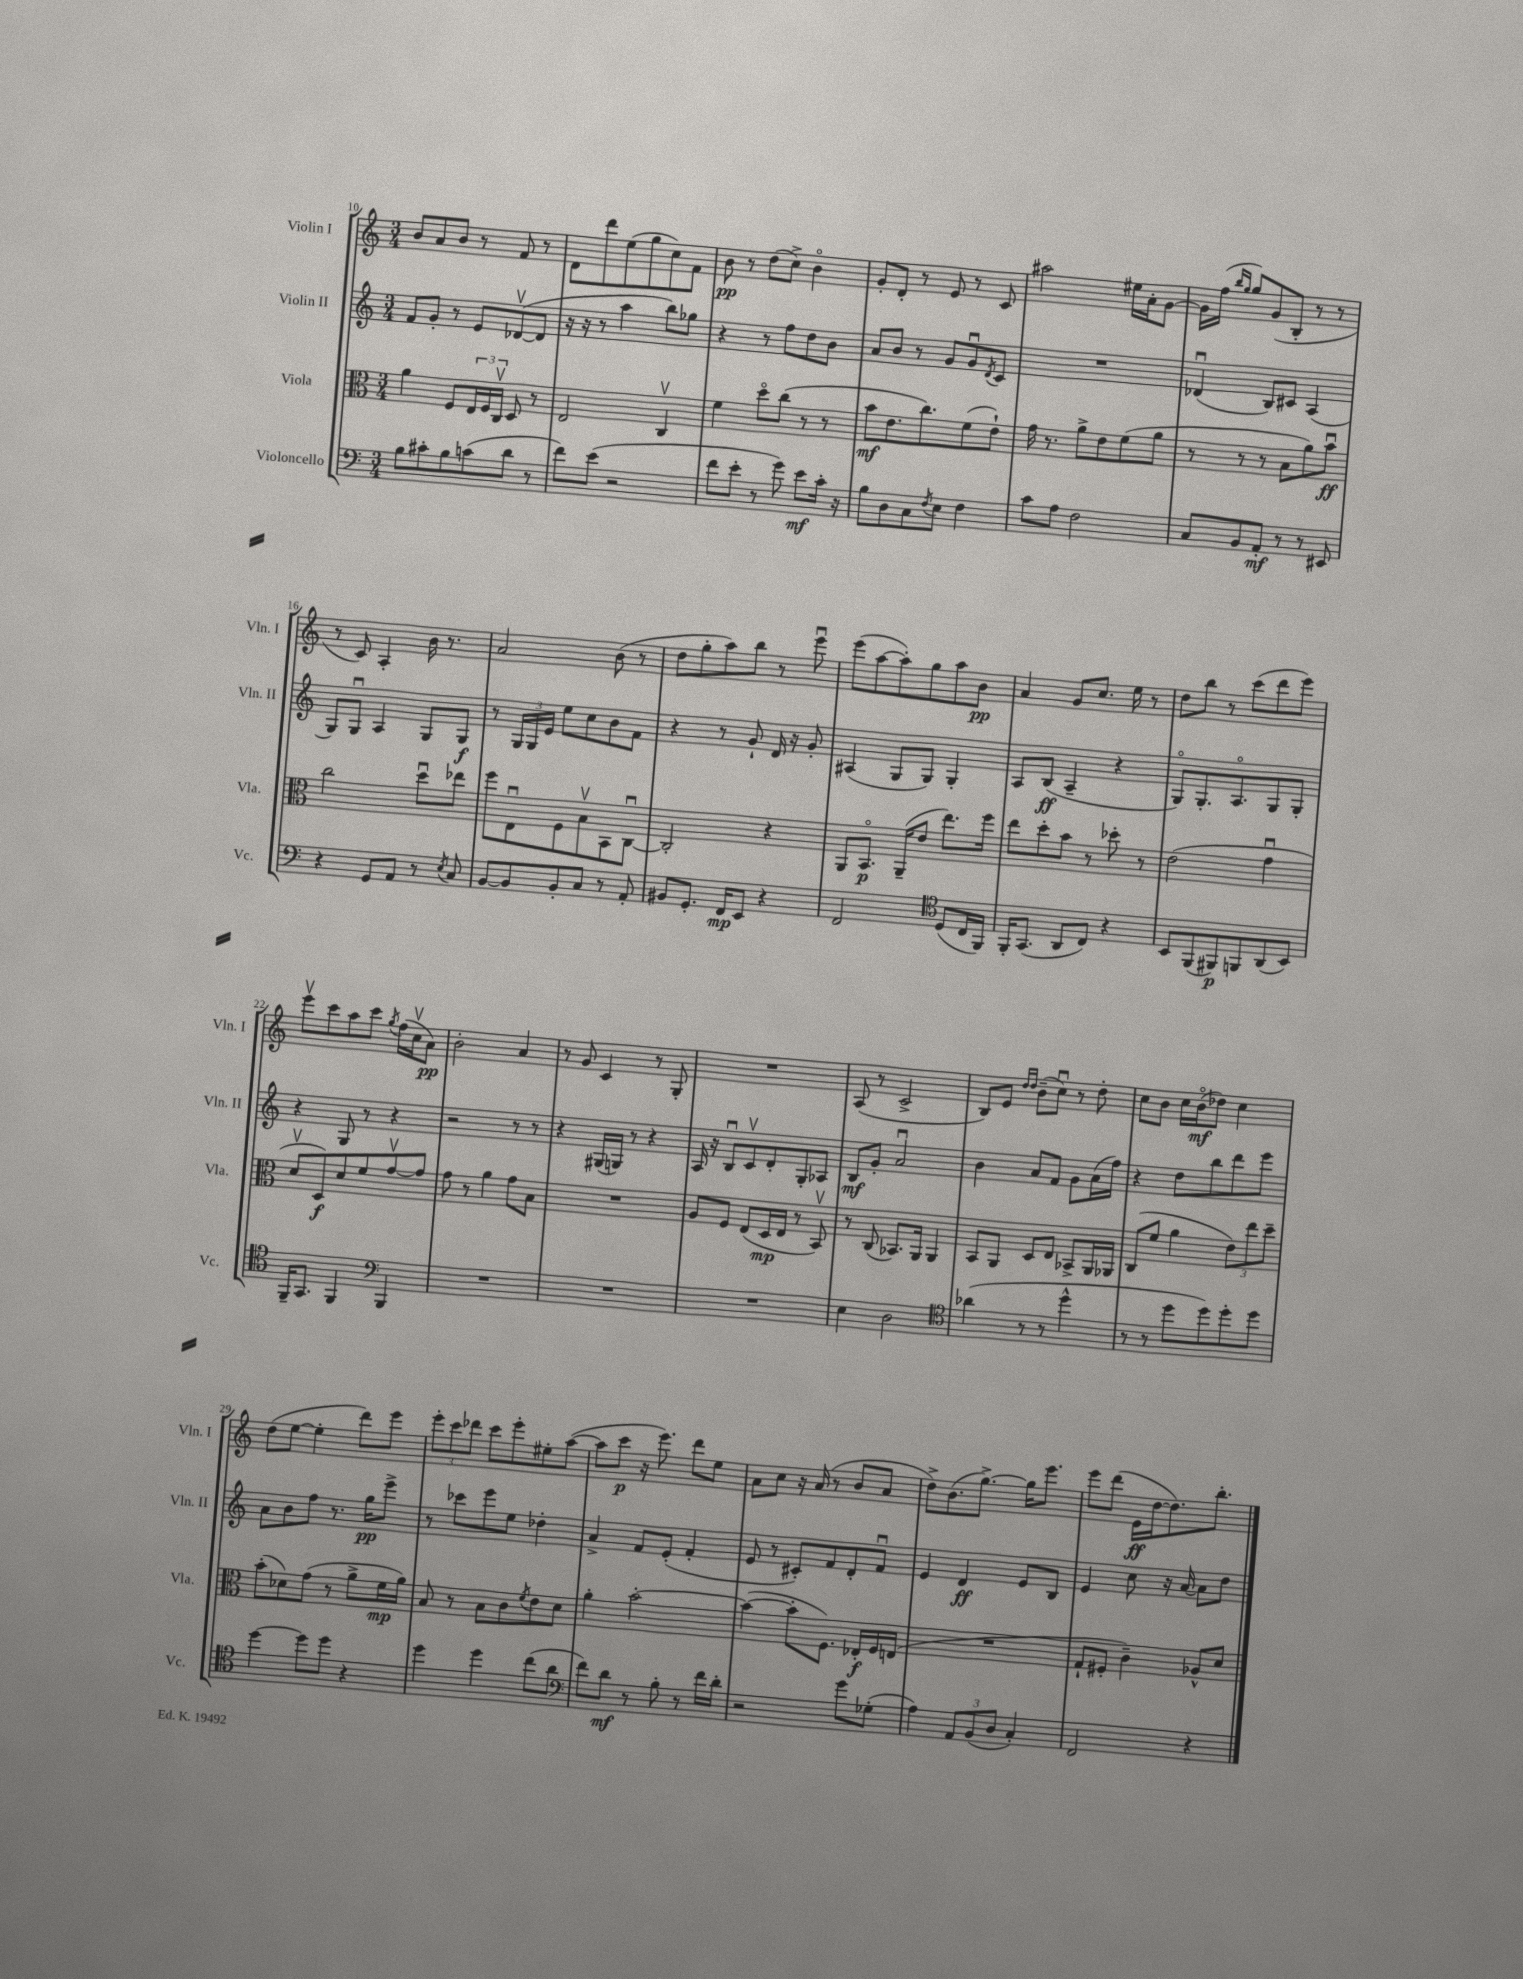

**kern	**kern	**kern	**kern
*staff4	*staff3	*staff2	*staff1
*clefF4	*clefC3	*clefG2	*clefG2
*k[]	*k[]	*k[]	*k[]
*M3/4	*M3/4	*M3/4	*M3/4
8B\L	4a\	8f/L	8b/L
8c#'\	.	8g'/J	8a/
8B\	8F/L	8r	8b/J
(8c\	24E/L	8e/L	8r
.	24F/	.	.
.	24Cv/JJ	.	.
8d\J	8D/	([8d-v/	8f/
8r	8r	8d-/]J	8r
=	=	=	=
8f\L)	2E/	16r	8d\L
.	.	16r	.
(8e\J	.	8r	8ddd\
2r	.	4aa\	(8ee\
.	.	.	8gg\
.	4Cv/	8bb\L)	8cc\)
.	.	8gg-\J	8f\J
=	=	=	=
8f\L	4f\	4r	8b\
8e'\J	.	.	8r
8r	8ddo\L	8r	(8dd\L
8g\)	(8cc\J	8ff\L	8cc^\J)
8e\L	8r	8dd\	4bo\
16c'\Jk	8r	8b\J	.
16r	.	.	.
=	=	=	=
8B\L	8b\L	8a/L	8g'/L
8D\	8.e\	8b/J	8d'/J
8C\	.	8r	8r
.	8.cc\)	.	.
8qF/	.	.	.
8E\J	.	8g/L	8e/
4F\	(8f\	8gu/	8r
.	.	8qd/	.
.	8e`\J)	8c/J	8c/
=	=	=	=
8c\L	16g\	2.r	2aa#\
.	8.r	.	.
8A\J	.	.	.
2F\	8a^\L	.	.
.	8e\	.	.
.	(8f\	.	16ee#\LL
.	.	.	16a'\J
.	8a\J	.	[8g\J
=	=	=	=
8C/L	8r	(4d-u/	16g\]LL
.	.	.	(16ff\JJ
.	.	.	16qqbb/LL
.	.	.	16qqgg/JJ
8BB/	8r	.	8gg/L)
8AA'/J	8r	8B/L)	(8g/
8r	8B\L	8c#/J	8B'/J
8r	8a\)	(4A/	8r
8EE#/	8bu\J	.	8r
=	=	=	=
4r	2cc\	8G/L)	8r
.	.	8Gu/J	8c/)
8GG/L	.	4A/	4A'/
8AA/J	.	.	.
8r	8ddu\L	8G/L	16b\
.	.	.	8.r
8qE/	.	.	.
8C/	8ee-\J	8G/J	.
=	=	=	=
[8BB/L	8ff\L	8r	2a/
8BB/]	8Eu\	24G/LL	.
.	.	24G/	.
.	.	24e/JJ	.
8BB'/	8F\	8ee\L	.
8C/J	8Bv\	8cc\	.
8r	8BB\	8b\	(8b\
8AA'/	[8Cu\J	8f\J	8r
=	=	=	=
8BB#/L	2C'/]	4r	8dd\L
8.GG'/J	.	.	8gg'\
.	.	8r	8aa\)
16FF/LK	.	.	.
8EE/J	.	8g`/	8bb\J
4r	4r	16d/	8r
.	.	16r	.
.	.	8g'/	8eeeu\
=	=	=	=
2FF/	8AA/L	(4A#/	(8eee\L
.	8.BBo/J	.	[8aa\
.	.	8G/L	8aa'\])
.	(16AA~/LK	.	.
.	8e/J	8G/J)	8gg\
*clefC4	*	*	*
(8D/L	8.ee\L)	4G'/	8aa\
16C/L	.	.	8b\J
16FF/JJ)	16ff\Jk	.	.
=	=	=	=
16FF'/LK	8ee\L	8A/L	4a/
(8.GG/J	.	.	.
.	8dd'\	(8B/J	.
8AA/L	8b\J	4A~/	8g/L
8C/J)	8r	.	8.cc/J
4r	8dd-'\	4r	.
.	.	.	16ee\
.	8r	.	8r
=	=	=	=
8BB/L	(2e\	8Go/L)	8dd\L
(8FF/	.	8.G'/	8bb\J
8FF#/)	.	.	8r
.	.	8.Ao/	.
8FF/	.	.	(8ccc\L
(8AA/	4gu\	8G/	8ddd\
8BB/J)	.	8G'/J	8eee\J)
=	=	=	=
16FF~/LK	8dv/L	4r	8eeev\L
8.GG/J	.	.	.
.	8D/)	.	8ccc\
4FF/	8d/	8G/	8aa\
.	8f/	8r	8ccc\J
*clefF4	*	*	*
.	.	.	8qgg/
4BBB/	[8gv/	4r	(16ff\LL
.	.	.	16ccv\J
.	8g/]J	.	8a\J)
=	=	=	=
2.r	8g\	2r	2b'\
.	8r	.	.
.	4a\	.	.
.	8g\L	8r	4a/
.	8B\J	8r	.
=	=	=	=
2.r	2.r	4r	8r
.	.	.	8g/
.	.	(16G#/LL	4c/
.	.	16G/JJ)	.
.	.	8r	.
.	.	4r	8r
.	.	.	8G'/
=	=	=	=
2.r	8A/L	16A/	2.r
.	.	16r	.
.	8F/J	8Bu/L	.
.	(8E/L	8cv/	.
.	16D/L	8d'/	.
.	16E/JJ	.	.
.	8r	8G'/	.
.	8BBv/)	8A-/J	.
=	=	=	=
4E\	8r	8B/L	(8A/
.	(8C/	8g'/J	8r
2D\	8.BB-/L)	2au/	2c^/
.	16AA/Jk	.	.
.	4AA/	.	.
=	=	=	=
*clefC4	*	*	*
(4a-\	8BB/L	4b\	8B/L)
.	8AA/J	.	8e/J
.	.	.	16qqdd/LL
.	.	.	16qqdd/JJ
8r	8D/L	8a/L	(8b~\L
8r	8E/J	8f/J	8ccu\J)
4dd^^\	8BB-^/L	8g\L	8r
.	16AA/L	(16a\L	8dd'\
.	16AA-/JJ	16ff\JJ)	.
=	=	=	=
8r	(8C/L	4r	8cc\L
8r	8f/J	.	8b\J
8dd\L	4a\	8dd\L	16cc\LL
.	.	.	(16bo\J
8dd\)	.	8bb\	8dd-\J)
8dd'\	12e\L)	8ddd\	4cc\
.	12ee\	.	.
8dd\J	.	8eee\J	.
.	12dd~\J	.	.
=	=	=	=
[4dd\	(8b'\L	8a\L	(8dd\L
.	8d-\)	8b\	[8ee\J
8dd\]L	(8g\J	8ff\J	4ee'\]
8dd\J	8r	8.r	.
4r	8a^\L	.	8ddd\L)
.	.	16gg\LK	.
.	16f\L	8eee^\J	8eee\J
.	16a\JJ)	.	.
=	=	=	=
4dd\	8B/	8r	12eee'\L
.	.	.	12ccc\
.	8r	8ccc-\L	.
.	.	.	12ddd-\J
4dd\	8B\L	8eee\	8ccc\L
.	8c\	8ee\J	8eee'\
.	8qf/	.	.
(8cc\L	8e\	4dd-'\	8ee#'\
8a\J	8d\J	.	([8aa\J
=	=	=	=
*clefF4	*	*	*
8f\L)	4a'\	4a^/	8aa\]L
8d\J	.	.	8ccc\J
8r	[2b'\	8f/L	16r
.	.	.	8.eee\)
8B'\	.	(8e'/J	.
8r	.	4f'/	8ddd\L
16f\LL	.	.	8ee\J
16d'\JJ	.	.	.
=	=	=	=
2r	(4b\_	8e/	8a\L
.	.	8r	8cc\J
.	8b'\]L	8c#'/L)	16r
.	.	.	(16a/
.	8.F\J)	8f/	8r
8g\L	.	8d'/	8b/L
.	16E-'/LL	.	.
(8G-'\J	16F/	8fu/J	8a/J
.	(16E/JJ	.	.
=	=	=	=
4A\)	2.r	4e/	8dd^\L)
.	.	.	(8.b\
12AA/L	.	4d/	.
.	.	.	[8.gg^\J)
(12BB/	.	.	.
12D/J	.	.	.
4C'/)	.	8e/L	16gg\]LK
.	.	.	8.eee\J
.	.	8B/J	.
=	=	=	=
2FF/	8G`/L	4e/	8eee\L
.	8F#'/J	.	(8ddd\J
.	4c~\)	8cc\	16e\LL
.	.	.	[16dd\J
.	.	16r	8.dd\])
.	.	[16a/	.
4r	8A-^^/L	8a\]L	.
.	.	.	8.bb'\J
.	8d/J	8dd\J	.
==	==	==	==
*-	*-	*-	*-
